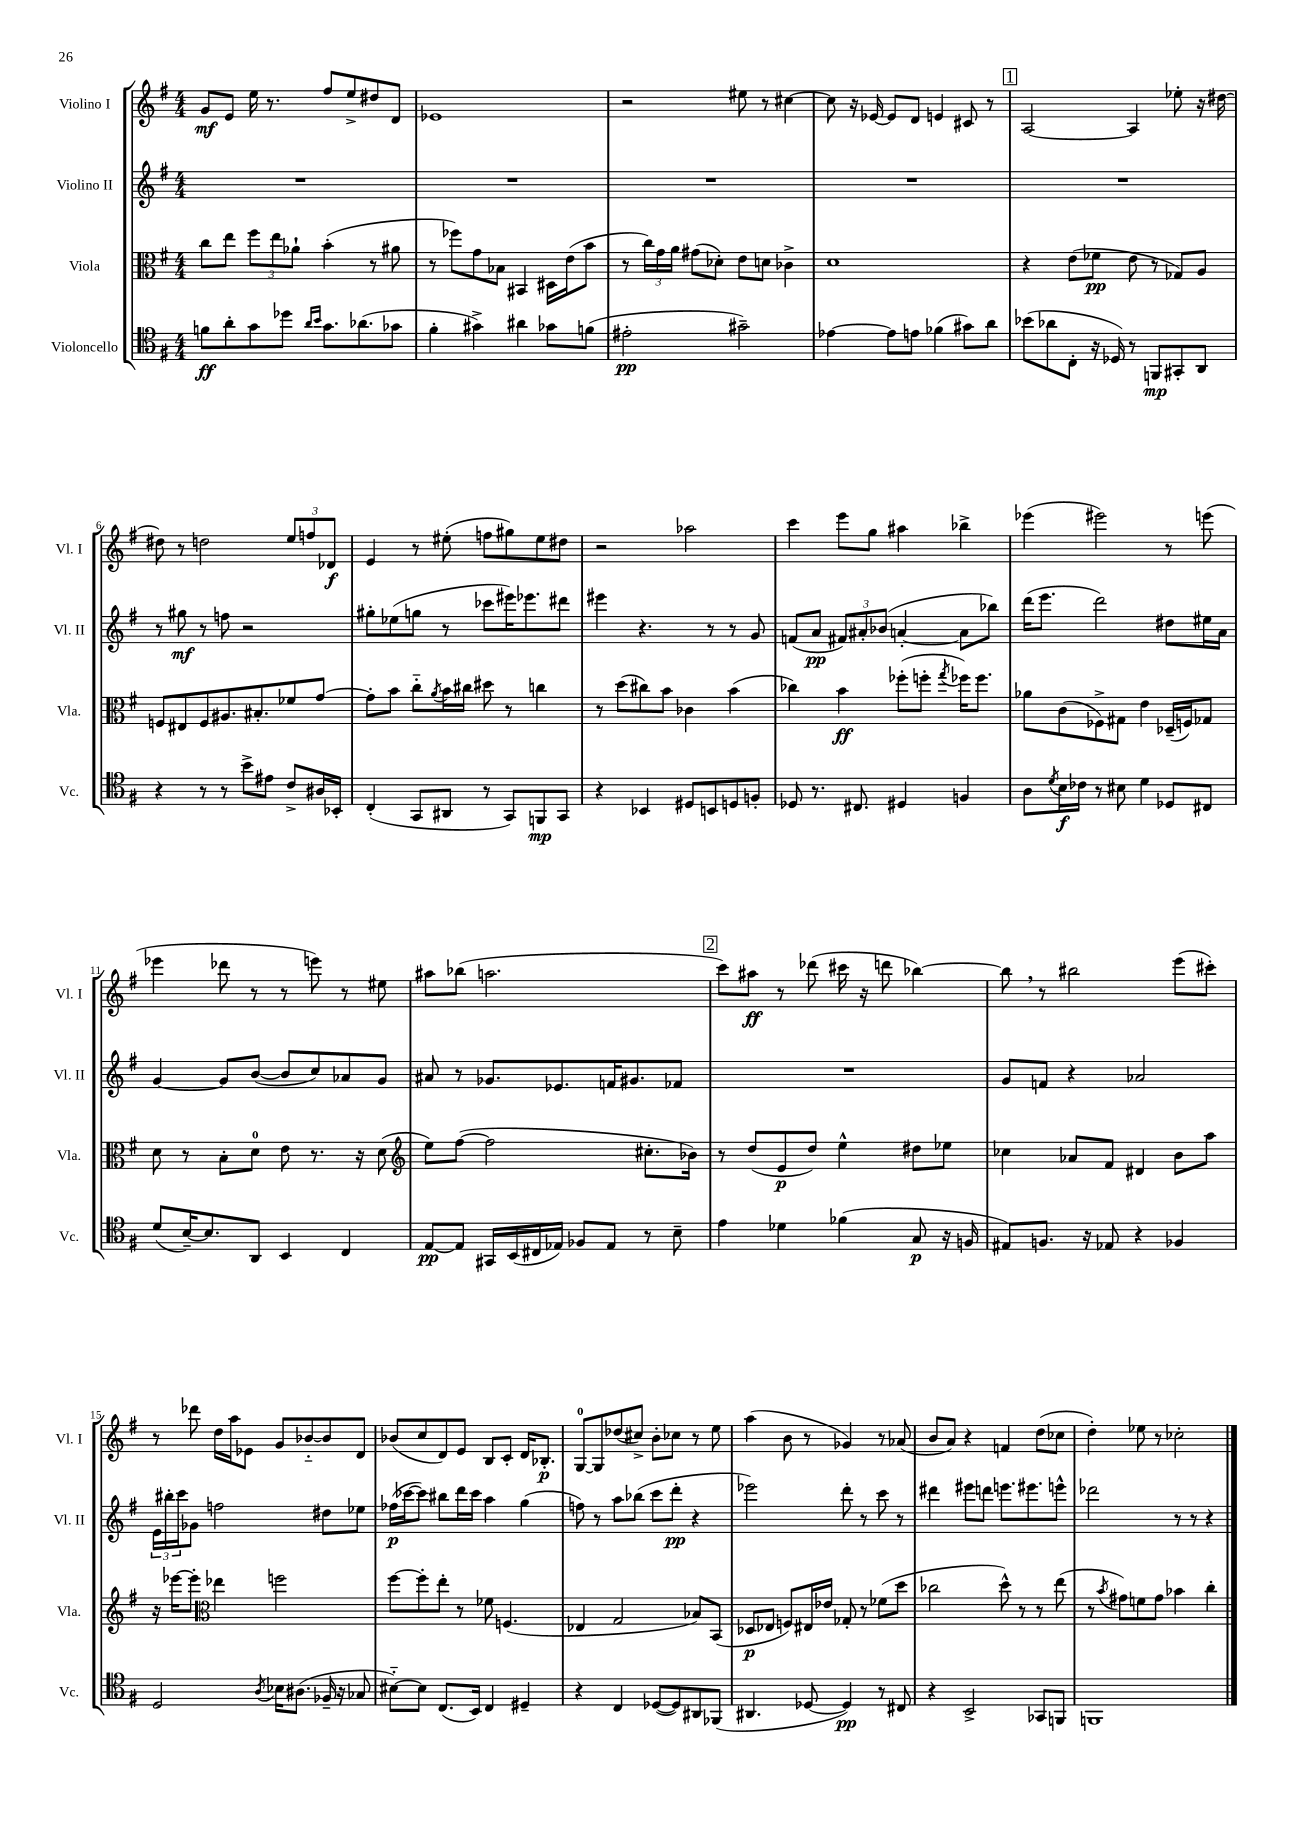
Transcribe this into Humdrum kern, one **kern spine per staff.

**kern	**kern	**kern	**kern
*staff4	*staff3	*staff2	*staff1
*clefC4	*clefC3	*clefG2	*clefG2
*k[f#]	*k[f#]	*k[f#]	*k[f#]
*M4/4	*M4/4	*M4/4	*M4/4
8f\L	8cc\L	1r	8g/L
8a'\	8ee\J	.	8e/J
8g\	12ff#\L	.	16ee\
.	.	.	8.r
.	12ee\	.	.
8dd-\J	.	.	.
.	12a-`\J	.	.
16qqa/LL	.	.	.
16qqb/JJ	.	.	.
8.g\L	(4b'\	.	8ff#/L
.	.	.	8ee^/
(8.a-\	.	.	.
.	8r	.	8dd#/
8g-\J	8a#\	.	8d/J
=	=	=	=
4f#'\	8r	1r	1e-
.	8ff-\L)	.	.
4g#^\)	8g\	.	.
.	8B-\J	.	.
4a#\	4BB#/	.	.
8g-\L	16D#\LL	.	.
.	(16e\J	.	.
(8f\J	8b\J	.	.
=	=	=	=
2e#'\	8r	1r	2r
.	24cc\LL)	.	.
.	24g\	.	.
.	24a\JJ	.	.
.	(8g#\L	.	.
.	8d-'\J)	.	.
2g#~\)	8e\L	.	8ee#\
.	8d\J	.	8r
.	4c-^\	.	[4cc#\
=	=	=	=
[4e-\	1d	1r	8cc#\]
.	.	.	16r
.	.	.	[16e-/
8e-\]L	.	.	8e-/]L
8e\J	.	.	8d/J
(4f-\	.	.	4e/
8g#\L)	.	.	8c#/
8a\J	.	.	8r
=	=	=	=
(8b-\L	4r	1r	[2A/
8a-\	.	.	.
8C'\J	(8e\L	.	.
16r	8f-\J	.	.
16D-/)	.	.	.
8r	8e\	.	4A/]
8FF/L	8r	.	.
8GG#'/	8G-/L)	.	8ee-'\
8AA/J	8A/J	.	16r
.	.	.	[16dd#\
=	=	=	=
4r	8F/L	8r	8dd#\]
.	8E#/	8gg#\	8r
8r	8F/	8r	2dd\
8r	8.A#/	8ff\	.
8b^\L	.	2r	.
.	8.B#'/	.	.
8e#\J	.	.	.
8c^/L	8f-/	.	12ee/L
.	.	.	12ff/
16A#/L	[8g/J	.	.
.	.	.	12d-/J
16BB-'/JJ	.	.	.
=	=	=	=
(4C'/	8g'\]L	8gg#'\L	4e/
.	8b\J	(8ee-\	.
8GG/L	8cc'~\L	8gg\J	8r
.	8qa/	.	.
8AA#/J	16b\L	8r	(8ee#'\
.	16cc#\JJ	.	.
8r	8dd#\	8ccc-\L	8ff\L
8GG/L)	8r	16eee#\K)	8gg#\)
.	.	8.eee-\	.
8FF/	4cc\	.	8ee#\
8GG/J	.	8ddd#\J	8dd#\J
=	=	=	=
4r	8r	4eee#\	2r
.	(8dd\L	.	.
4BB-/	8cc#\)	4.r	.
.	8b\J	.	.
8D#/L	4c-\	.	2aa-\
8BB/	.	8r	.
8D/	(4b\	8r	.
8F'/J	.	8g/	.
=	=	=	=
8D-/	4cc-\)	(8f/L	4ccc\
8.r	.	8a/J	.
.	4b\	12f#/L)	8eee\L
8.C#/	.	.	.
.	.	12a#'/	.
.	.	.	8gg\J
.	.	(12b-/J	.
4D#/	(8ff-'\L	[4a'/	4aa#\
.	8ff'\J	.	.
.	8qgg/	.	.
4F/	16ff-\LK)	8a\]L	4bb-^\
.	8.ff-\J	.	.
.	.	8bb-\J)	.
=	=	=	=
8A\L	8a-\L	(16ddd\LK	(4eee-\
.	.	8.eee\J	.
8qd/	.	.	.
16B\L	(8c\	.	.
16c-\JJ	.	.	.
8r	8F-^\)	2ddd\)	2eee#\)
8B#\	8G#\J	.	.
4d\	4e\	.	.
8D-/L	(16D-~/LL	8dd#\L	8r
.	16F/J)	.	.
8C#/J	8G-/J	16ee#\L	(8eee\
.	.	16a\JJ	.
=	=	=	=
(8d/L	8d\	[4g/	4eee-\
[16B~/K)	8r	.	.
8.B/]	.	.	.
.	8B'\L	8g/]L	8ddd-\
8AA/J	8d\J	([8b/J	8r
4BB/	8e\	8b/]L	8r
.	8.r	8cc/)	8eee\)
4C/	.	8a-/	8r
.	16r	.	.
.	(8d\	8g/J	8ee#\
=	=	=	=
*	*clefG2	*	*
[8E/L	8ee\L)	8a#/	8aa#\L
8E/]J	([8ff#\J	8r	(8bb-\J
16GG#/LL	2ff#\]	8.g-/L	2.aa\
(16BB/	.	.	.
16C#/	.	.	.
16E-/JJ)	.	8.e-/	.
8F-/L	.	.	.
8E-/J	.	16f/K	.
.	.	8.g#/	.
8r	8.cc#'\L	.	.
8B~\	.	8f-/J	.
.	16b-\Jk)	.	.
=	=	=	=
4e\	8r	1r	8ccc\L)
.	(8dd/L	.	8aa#\J
4d-\	8e/	.	8r
.	8dd/J)	.	(8ddd-\
(4f-\	4ee^^\	.	16ccc#\
.	.	.	16r
.	.	.	8ddd\
8G/	8dd#\L	.	[4bb-\)
16r	8ee-\J	.	.
16F/	.	.	.
=	=	=	=
8E#/L)	4cc-\	8g/L	8bb-\]
8.F/J	.	8f/J	8r
.	8a-/L	4r	2bb#\
16r	.	.	.
8E-/	8f#/J	.	.
4r	4d#/	2a-/	.
4F-/	8b\L	.	(8eee\L
.	8aa\J	.	8ccc#'\J)
=	=	=	=
2D/	16r	24e\LL	8r
.	.	24bb#'\	.
.	[16eee-\LK	.	.
.	.	24ccc\J	.
.	8eee-'\]J	8g-\J	8ddd-\
*	*clefC3	*	*
.	4ee-\	2ff\	16dd\LL
.	.	.	16aa\J
.	.	.	8e-\J
8qA/	.	.	.
16B-\LK	2ff\	.	8g/L
(8.A#\J	.	.	.
.	.	.	[8b-'~/
16F-~/	.	8dd#\L	8b-/]
16r	.	.	.
8G-/	.	8ee-\J	8d/J
=	=	=	=
[8B#'~\L)	[8ff#\L	(16ff-\LL	(8b-/L
.	.	[16ccc-\J	.
8B#\]J	8ff#'\]	8ccc-\]J)	8cc/
(8.C/L	8ee'\J	8bb#\L	8d/)
.	8r	16ddd\L	8e/J
16BB/Jk)	.	16ccc-\JJ	.
4C/	8f-\	4aa\	8B/L
.	(4.F/	.	8c'/J
4D#~/	.	(4gg\	16d/LK
.	.	.	8.B-'/J
=	=	=	=
4r	4E-/	8ff\)	[8G/L
.	.	8r	8G/]
4C/	2G/	8aa\L	(8dd-/
.	.	(8bb-\J	8cc#^/J)
([8D-/L	.	8ccc\L	8b'\L
8D-/])	.	8ddd'\J	8cc-\J
8AA#/	8B-/L)	4r	8r
(8FF-/J	(8BB/J	.	8ee\
=	=	=	=
4.AA#/	8D-/L	2eee-\)	(4aa\
.	8E-/J	.	.
.	8F/L)	.	8b\
[8D-/	16E#/L	.	8r
.	16e-/JJ	.	.
4D-/])	8G-'/	8ddd'\	4g-/)
.	8r	8r	.
8r	(8f-\L	8ccc\	8r
8C#/	8dd\J	8r	(8a-/
=	=	=	=
4r	2cc-\	4ddd#\	8b/L
.	.	.	8a/J)
2BB^/	.	8eee#\L	4r
.	.	8ddd\J	.
.	8dd^^\)	8.eee\L	4f/
.	8r	.	.
.	.	8.eee#\	.
8GG-/L	8r	.	(8dd\L
8FF/J	(8ee\	8eee^^\J	8cc-\J
=	=	=	=
1FF	8r	2ddd-\	4dd'\)
.	8qb/	.	.
.	8g#\L)	.	.
.	8f\	.	8ee-\
.	8g#\J	.	8r
.	4b-\	8r	2cc-'\
.	.	8r	.
.	4cc'\	4r	.
==	==	==	==
*-	*-	*-	*-
